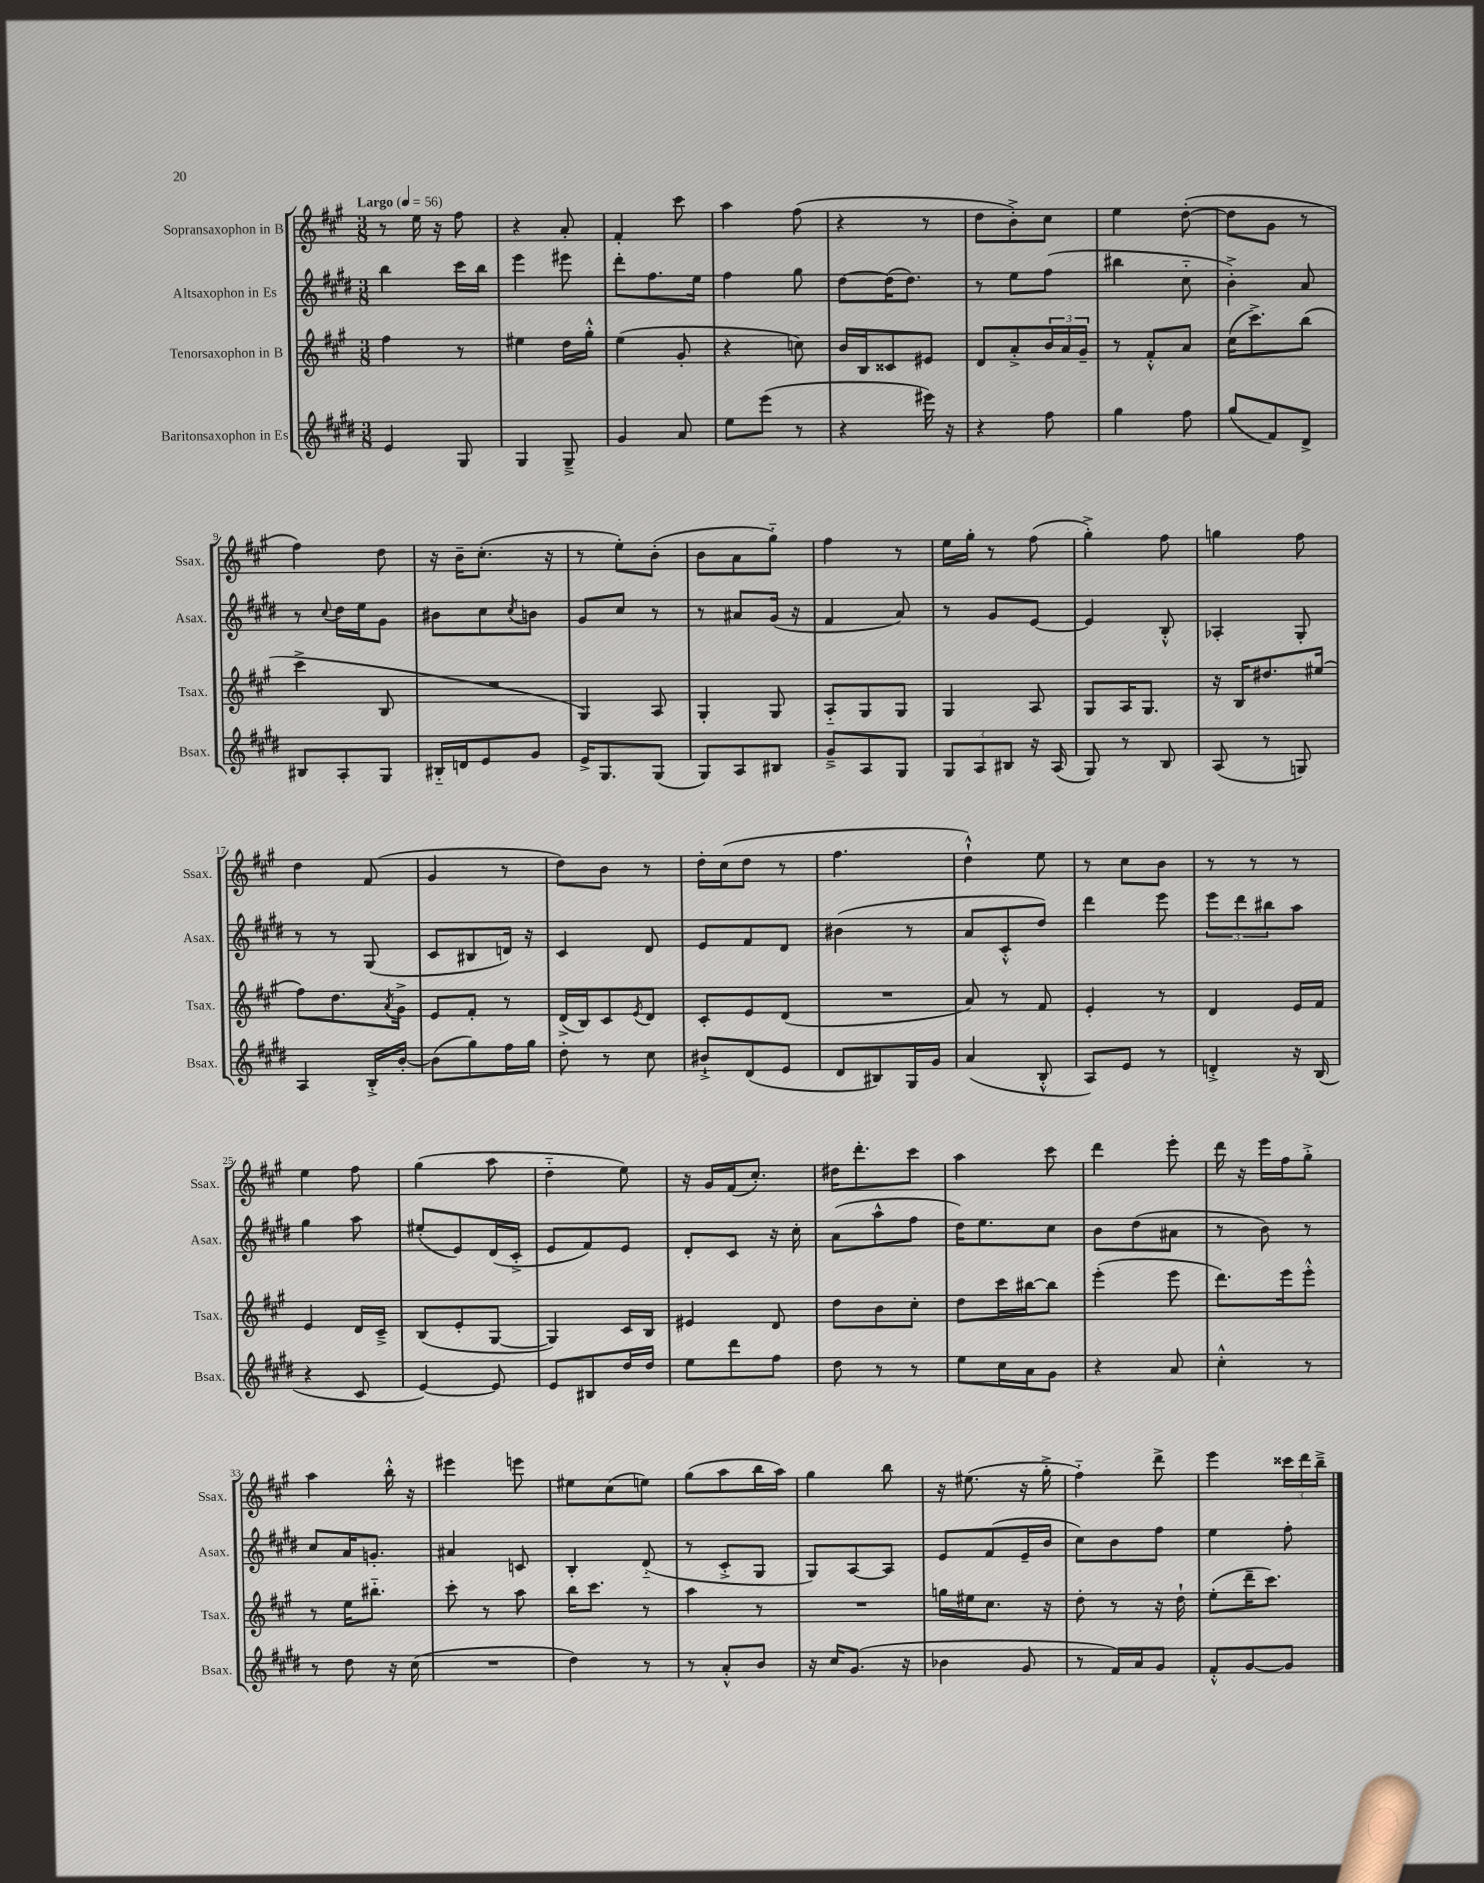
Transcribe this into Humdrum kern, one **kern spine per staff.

**kern	**kern	**kern	**kern
*staff4	*staff3	*staff2	*staff1
*clefG2	*clefG2	*clefG2	*clefG2
*k[f#c#g#d#]	*k[f#c#g#]	*k[f#c#g#d#]	*k[f#c#g#]
*M3/8	*M3/8	*M3/8	*M3/8
*MM56	*MM56	*MM56	*MM56
4e	4ff#	4bb	8r
.	.	.	16ee
.	.	.	16r
8G#	8r	16ccc#	8ff#
.	.	16bb	.
=	=	=	=
4G#	4ee#	4eee	4r
8G#~^	16dd	8eee#	8a'
.	16gg#'^^	.	.
=	=	=	=
4g#	(4ee	8ddd#'	4f#'
.	.	8.ff#	.
8a	8g#'	.	8ccc#
.	.	16ee	.
=	=	=	=
8ee	4r	4ff#	4aa
(8eee	.	.	.
8r	8cc)	8gg#	(8ff#
=	=	=	=
4r	16b	[8dd#	4r
.	16B	.	.
.	8c##	(16dd#]	.
.	.	8.dd#)	.
16eee#)	8e#	.	8r
16r	.	.	.
=	=	=	=
4r	8d	8r	8dd
.	8a'^	8ee	8b'^)
8ff#	24b	(8ff#	8cc#
.	24a	.	.
.	24g#~	.	.
=	=	=	=
4gg#	8r	4bb#	4ee
.	8f#'^^	.	.
8ff#	8a	8cc#'~	([8dd'
=	=	=	=
(8gg#	(16cc#	4b'^)	8dd]
.	8.ccc#^)	.	.
8f#)	.	.	8g#
8d#^	(8bb	8a	8r
=	=	=	=
8B#	4ccc#^	8r	4ff#)
.	.	8qqcc#	.
8A'	.	16dd#	.
.	.	16ee	.
8G#	8B	8g#	8dd
=	=	=	=
16B#'~	4.r	8b#	16r
16d	.	.	16b~
8e	.	8cc#	(8.cc#'
.	.	8qcc#	.
8g#	.	8b	.
.	.	.	16r
=	=	=	=
16e^	4G#)	8g#	8r
8.G#	.	.	.
.	.	8cc#	8ee')
(8G#	8A	8r	(8b'
=	=	=	=
8G#)	4G#'	8r	8b
8A	.	8a#	8a
8B#	8G#	(16g#	8gg#'~)
.	.	16r	.
=	=	=	=
8g#~^	8A'~	4f#	4ff#
8A	8G#	.	.
8G#	8G#	8a)	8r
=	=	=	=
12G#	4G#	8r	16ee
.	.	.	16gg#'
12A	.	.	.
.	.	8g#	8r
12B#	.	.	.
16r	8A	[8e	(8ff#
(16A	.	.	.
=	=	=	=
8G#)	8G#	4e]	4gg#'^)
8r	16A	.	.
.	8.G#	.	.
8B	.	8B'^^	8ff#
=	=	=	=
(8A	16r	4A-'	4gg
.	16B	.	.
8r	8.dd#	.	.
8G)	.	8G#'	8ff#
.	(16ee#	.	.
=	=	=	=
4A	8ff#)	8r	4dd
.	8.dd	8r	.
16B'^	.	(8G#	(8f#
.	8qa	.	.
[16b'	16g#^	.	.
=	=	=	=
(8b]	8e	8c#	4g#
8gg#)	8f#'	8B#	.
16ff#	8r	16d)	8r
16gg#	.	16r	.
=	=	=	=
8dd#'	(16d^	4c#	8dd)
.	16B)	.	.
8r	8c#	.	8b
.	8qe	.	.
8cc#	8d	8d#	8r
=	=	=	=
8b#`^	8c#'	8e	16dd'
.	.	.	(16cc#
(8d#	8e	8f#	8dd
8e	(8d	8d#	8r
=	=	=	=
8d#	4.r	(4b#	4.ff#
8B#)	.	.	.
16G#	.	8r	.
16g#	.	.	.
=	=	=	=
(4a	8a)	8a	4dd`^^)
.	8r	8c#'^^	.
8B'^^	8f#	8dd#)	8ee
=	=	=	=
8A)	4e'	4ddd#	8r
8e	.	.	8cc#
8r	8r	8eee	8b
=	=	=	=
4d'^	4d	12eee	8r
.	.	12ddd#	.
.	.	.	8r
.	.	12bb#	.
16r	16e	8aa	8r
(16B	16f#	.	.
=	=	=	=
4r	4e	4gg#	4ee
8c#	16d	8aa	8ff#
.	16c#~^	.	.
=	=	=	=
[4e)	(8B	(8ee#'	(4gg#
.	8e'	8e)	.
8e]	[8G#	(16d#	8aa
.	.	16c#'^	.
=	=	=	=
8e	4G#])	8e	4dd'~
8B#	.	8f#)	.
16dd#	16c#	8e	8ee)
16dd#	16B	.	.
=	=	=	=
8ee	4e#	8d#'	16r
.	.	.	16g#
8ddd#	.	8c#	(16f#
.	.	.	8.cc#')
8ff#	8d	16r	.
.	.	16cc#'	.
=	=	=	=
8dd#	8dd	(8a	16dd#
.	.	.	8.ddd'
8r	8b	8aa^^	.
8r	8cc#'	8ff#	8ccc#
=	=	=	=
8ee	8dd	16dd#)	4aa
.	.	8.ee	.
16cc#	16ccc#	.	.
16a	[16bb#	.	.
8g#	8bb#]	8cc#	8ccc#
=	=	=	=
4r	(4eee'	8b	4ddd
.	.	(8dd#	.
8a	8eee	8a#	8eee'
=	=	=	=
4cc#'^^	8.ddd)	8r	16ddd
.	.	.	16r
.	.	8b)	16eee
.	16eee	.	16ff#
8r	8eee'^^	8r	8gg#'^
=	=	=	=
8r	8r	8cc#	4aa
8dd#	16ee	16a	.
.	8.bb#'~	8.g'	.
16r	.	.	16bb'^^
(16cc#	.	.	16r
=	=	=	=
4.r	8ccc#'	4a#	4eee#
.	8r	.	.
.	8aa	8c	8eee
=	=	=	=
4dd#)	16bb	4B'	8ee#
.	8.ccc#	.	.
.	.	.	(8cc#
8r	8r	(8d#'~	8ee)
=	=	=	=
8r	4aa	8r	(8gg#
8a'^^	.	8c#'^	8aa
8b	8r	8G#	16bb
.	.	.	16aa)
=	=	=	=
16r	4.r	8G#)	4gg#
16cc#	.	.	.
(8.g#	.	[8A	.
.	.	8A]	8bb
16r	.	.	.
=	=	=	=
4b-	16gg	8e	16r
.	16ee#	.	(8.ee#
.	8.cc#	(8f#	.
8g#	.	16e~	16r
.	16r	16b	16gg#'^
=	=	=	=
8r	8dd'	8cc#)	4ff#'~)
16f#)	8r	8b	.
16a	.	.	.
8g#	16r	8ff#	8ddd^
.	16dd`	.	.
=	=	=	=
8f#'^^	(8ee'	4ee	4eee
[8g#	16ddd~	.	.
.	8.ccc#)	.	.
8g#]	.	8ff#'	24ccc##
.	.	.	24ddd
.	.	.	24bb~^
==	==	==	==
*-	*-	*-	*-
